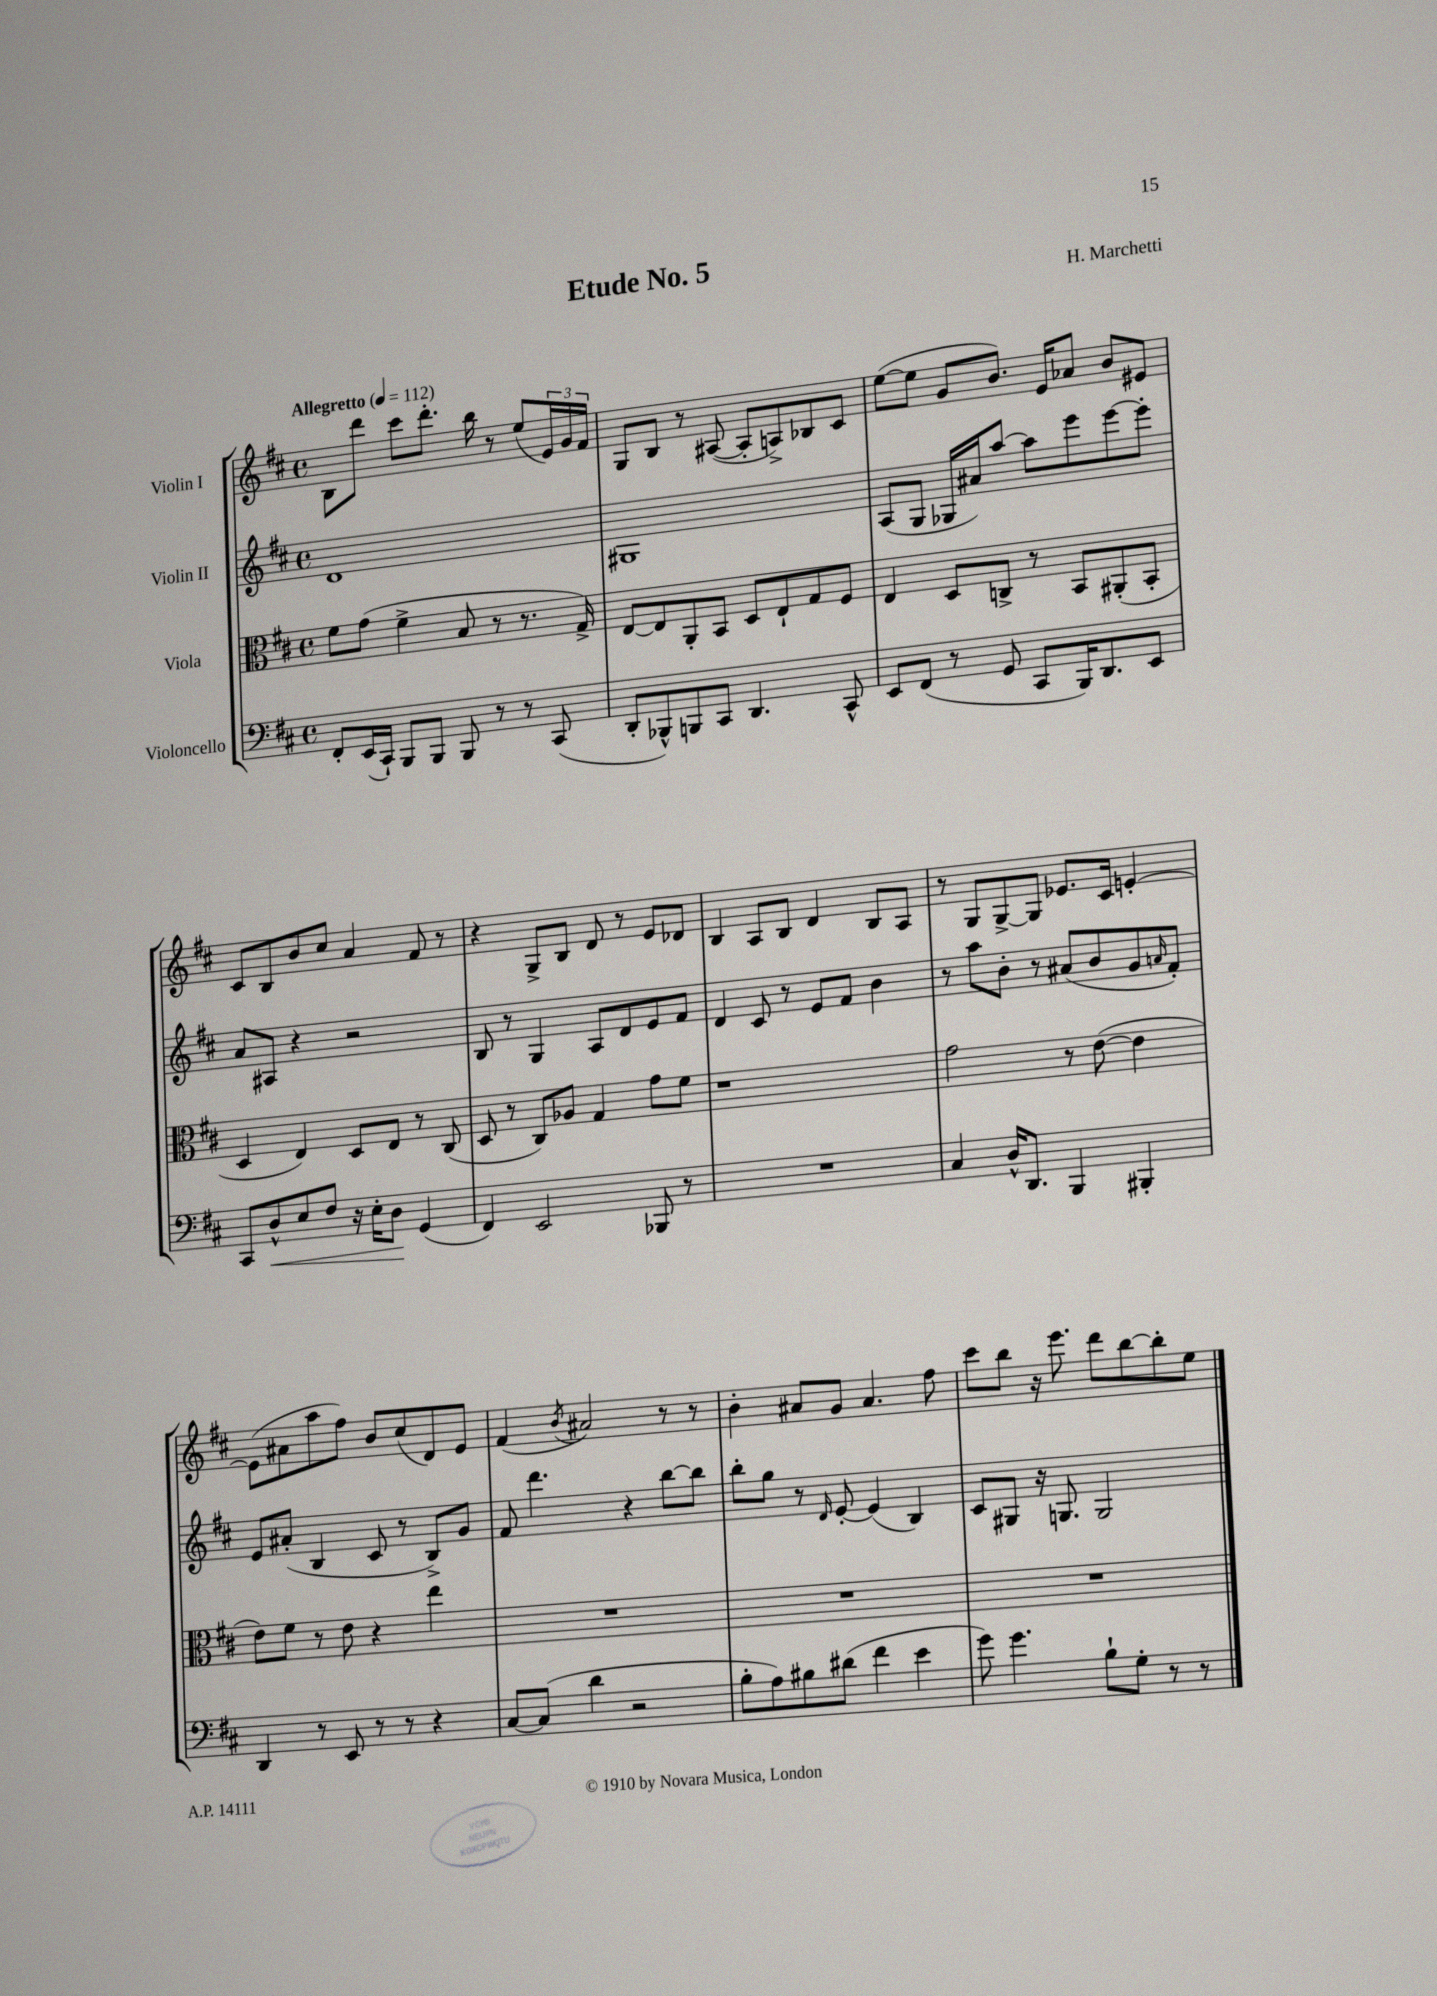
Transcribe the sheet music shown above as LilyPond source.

\header { title = "Etude No. 5" composer = "H. Marchetti" }
<<
\new StaffGroup <<
\new Staff = "s0" \with { instrumentName = "Violin I" } {
    \clef treble \key d \major \defaultTimeSignature \time 4/4 \tempo "Allegretto" 4 = 112
    b8 d'''8 cis'''8 d'''8.-. b''16 r8 e''8( \tuplet 3/2 { e'16) g'16 fis'16 } |
    g8 b8 r8 ais8~( ais8-. a8->) bes8 cis'8 |
    e''8~( e''8 g'8 b'8.) e'16 aes'8 b'8 eis'8 |
    cis'8 b8 b'8 cis''8 a'4 fis'8 r8 |
    r4 g8-> b8 d'8 r8 e'8 des'8 |
    b4 a8 b8 d'4 b8 a8 |
    r8 g8 g8~-> g8 ees'8. cis'16 e'4~-. |
    e'8( ais'8 a''8 fis''8) b'8 cis''8( d'8) e'8 |
    fis'4( \acciaccatura { b'8 } ais'2) r8 r8 |
    b'4-. ais'8 g'8 ais'4. fis''8 |
    cis'''8 b''8 r16 e'''8. d'''8 b''8~ b''8-. e''8 \bar "|." |
}
\new Staff = "s1" \with { instrumentName = "Violin II" } {
    \clef treble \key d \major \defaultTimeSignature \time 4/4
    d'1 |
    gis1 |
    a8( g8 ges16 ais'16) a''8~ a''8 e'''8 e'''8~ e'''8-. |
    a'8 ais8 r4 r2 |
    b8 r8 g4 a8 d'8 e'8 fis'8 |
    d'4 cis'8 r8 e'8 fis'8 b'4 |
    r8 a''8 b'8-. r8 ais'8( b'8 g'8 \grace { a'16 } fis'8-.) |
    e'8 ais'8-.( b4 cis'8 r8 b8->) g'8 |
    fis'8 d'''4. r4 b''8~ b''8 |
    b''8-. g''8 r8 \grace { d'16 } e'8~-. e'4( b4) |
    cis'8 gis8 r16 g8. g2 \bar "|." |
}
\new Staff = "s2" \with { instrumentName = "Viola" } {
    \clef alto \key d \major \defaultTimeSignature \time 4/4
    fis'8 g'8( fis'4-> b8 r8 r8. g16->) |
    e8~ e8 a,8-. b,8 d8 e8-! g8 fis8 |
    e4 d8 c8-> r8 b,8 ais,8-.( b,8-. |
    d4 e4) d8 e8 r8 cis8( |
    d8 r8 cis8) aes8 g4 g'8 fis'8 |
    r1 |
    g'2 r8 e'8~( e'4 |
    e'8) fis'8 r8 e'8 r4 e''4 |
    R1 |
    R1 |
    R1 \bar "|." |
}
\new Staff = "s3" \with { instrumentName = "Violoncello" } {
    \clef bass \key d \major \defaultTimeSignature \time 4/4
    fis,8-. e,16( cis,16-!) b,,8 b,,8 b,,8 r8 r8 cis,8( |
    d,8-. bes,,8-^) b,,8 cis,8 d,4. cis,8-^ |
    e,8 fis,8( r8 g,8 cis,8 b,,16) d,8. e,8 |
    cis,8 d8-^\< e8 fis8 r16 e16-. d8\! g,4( |
    fis,4) e,2 bes,,8 r8 |
    R1 |
    cis4 d16-^ d,8. b,,4 bis,,4-. |
    d,4 r8 e,8 r8 r8 r4 |
    cis8~ cis8( d'4 r2 |
    b8-. a8) bis8 dis'8( fis'4 e'4 |
    g'8) g'4. b8-! g8-. r8 r8 \bar "|." |
}
>>
>>
\layout { \context { \Score \remove "Bar_number_engraver" } }
